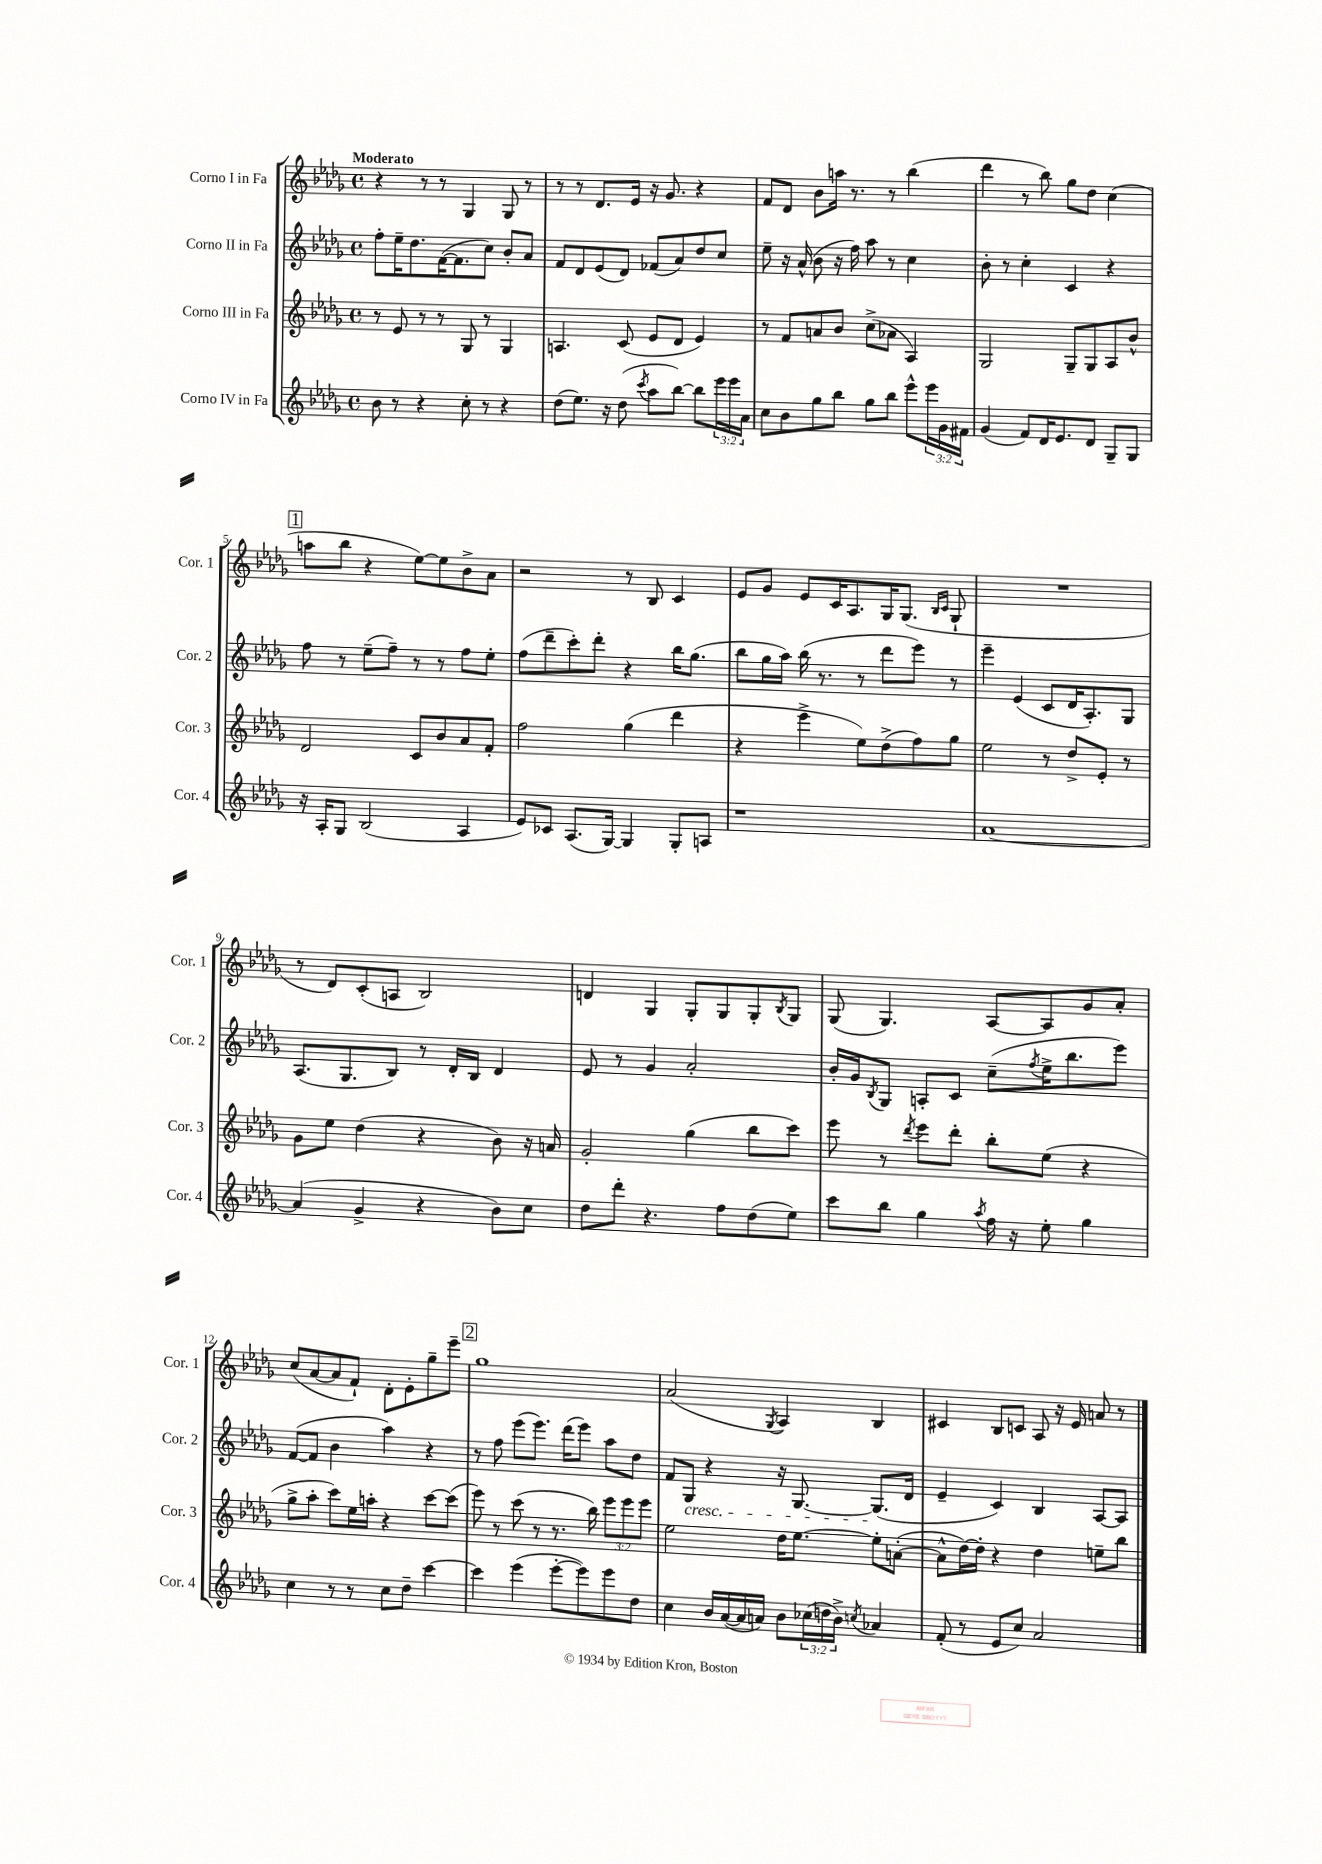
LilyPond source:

<<
\new StaffGroup <<
\new Staff = "s0" \with { instrumentName = "Corno I in Fa" shortInstrumentName = "Cor. 1" } {
    \clef treble \key des \major \defaultTimeSignature \time 4/4 \tempo "Moderato"
    r4 r8 r8 ges4 ges8 r8 |
    r8 r8 des'8. ees'16 r16 ges'8. r4 |
    f'8 des'8 bes'8 a''16 r8. r8 bes''4( |
    des'''4 r8 bes''8) ges''8 des''8 c''4( |
    \mark \markup { \box "1" } a''8 bes''8 r4 ees''8~) ees''8 bes'8-> aes'8 |
    r2 r8 bes8 c'4 |
    ees'8 ges'8 ees'8 c'16 aes8. ges16 ges8.( \grace { bes16 c'16 } ges8-! |
    R1 |
    r8 des'8) c'8-.( a8 bes2) |
    d'4 ges4 ges8-. ges8 ges8-. \acciaccatura { bes8 } ges8 |
    ges8( ges4.) aes8~ aes8 ges'8 aes'8-. |
    c''8( aes'8~ aes'8 f'8-!) des'8-. ees'8-. ges''8-- ees'''8-- |
    \mark \markup { \box "2" } ges''1 |
    aes'2( \acciaccatura { ges8 } aes4) bes4 |
    cis'4 bes8 c'8 aes8 r16 ees'16 a'8 r8 \bar "|." |
}
\new Staff = "s1" \with { instrumentName = "Corno II in Fa" shortInstrumentName = "Cor. 2" } {
    \clef treble \key des \major \defaultTimeSignature \time 4/4
    f''8-. ees''16-- des''8. f'16~( f'8. c''8) bes'8-. aes'8 |
    f'8 des'8 ees'8( des'8) fes'8( aes'8) des''8 c''8 |
    ees''8-- r16 aes'16-^( bes'8 r16 f''16) aes''8 r8 c''4 |
    bes'8-. r8 c''4-. c'4 r4 |
    \mark \markup { \box "1" } f''8 r8 ees''8--( f''8--) r8 r8 f''8 ees''8-. |
    f''8( des'''8-- c'''8-.) des'''8-. r4 bes''16 ges''8.( |
    bes''8 ges''16 aes''16) bes''16( r8. r8 des'''8 ees'''8) r8 |
    ees'''4-- ees'4( c'8 des'16 aes8.-.) ges8 |
    aes8.( ges8. bes8) r8 des'16-. bes16 des'4 |
    ees'8 r8 ges'4 aes'2-. |
    bes'16-. ges'16 \acciaccatura { bes8 } ges8 a8-. c'8 c''8--( \acciaccatura { f''8 } ees''16-> bes''8. ees'''8) |
    f'8~( f'8 bes'4 aes''4) r4 |
    \mark \markup { \box "2" } r8 f''8 ees'''8( ees'''8.) des'''16( ees'''8) aes''8 des''8 |
    f'8 ges8\cresc r4 r16 ges8.~ ges8.\!( des'16 |
    ees'4-- c'4) bes4 aes8~ aes8 \bar "|." |
}
\new Staff = "s2" \with { instrumentName = "Corno III in Fa" shortInstrumentName = "Cor. 3" } {
    \clef treble \key des \major \defaultTimeSignature \time 4/4 \override Staff.TupletNumber.text = #tuplet-number::calc-fraction-text
    r8 ees'8 r8 r8 ges8 r8 ges4 |
    a4. c'8( ees'8 des'8 ees'4) |
    r8 f'8 a'8 bes'8 c''8->( aes'8 aes4) |
    ges2 ges8-- ges8 aes8 bes'8-^ |
    \mark \markup { \box "1" } des'2 c'8 bes'8 aes'8 f'8-. |
    f''2 ges''4( des'''4 |
    r4 ees'''4-> ees''8) des''8->( f''8) ges''8 |
    ees''2 r8 des''8-> ees'8-. r8 |
    ges'8 ees''8 des''4( r4 bes'8) r16 a'16 |
    ges'2-. ges''4( bes''8 c'''8) |
    ees'''8 r8 \acciaccatura { des'''8 } ees'''8 des'''8-. bes''8-. ees''8( r4 |
    ges''8-> aes''8-. c'''8) ees''16 a''16-. r4 c'''8~ c'''8( |
    \mark \markup { \box "2" } ees'''8) r8 c'''8( r8 r8. bes''16) \tuplet 3/2 { ees'''8 ees'''8 ees'''8 } |
    ees''2 des''16 ees''8.~ ees''8-. a'8~-.( |
    a'8-^ des''16~) des''16-. r4 des''4 e''8-- bes''8 \bar "|." |
}
\new Staff = "s3" \with { instrumentName = "Corno IV in Fa" shortInstrumentName = "Cor. 4" } {
    \clef treble \key des \major \defaultTimeSignature \time 4/4 \override Staff.TupletNumber.text = #tuplet-number::calc-fraction-text
    bes'8 r8 r4 c''8-. r8 r4 |
    des''8( ees''8.) r16 des''8( \acciaccatura { c'''8 } aes''8 bes''8~) bes''8 \tuplet 3/2 { ees'''16 ees'''16 aes'16 } |
    c''8 bes'8 ges''8 bes''8 ges''8 bes''8 ees'''8-^ \tuplet 3/2 { ees'''16 ges'16 fis'16 } |
    ges'4( f'8) des'16 ees'8. des'8 ges8-- ges8 |
    \mark \markup { \box "1" } r16 aes16-. ges8 bes2( aes4 |
    ees'8) ces'8 aes8.( ges16~) ges4 ges8-. a8 |
    r1 |
    aes'1~ |
    aes'4( ges'4-> r4 bes'8) c''8 |
    des''8 des'''8-. r4. f''8 des''8( ees''8) |
    c'''8 bes''8 ges''4 \acciaccatura { aes''8 } f''16 r16 ees''8-. ges''4 |
    c''4 r8 r8 c''8 des''8-- c'''4~ |
    \mark \markup { \box "2" } c'''4 ees'''4( ees'''8~-. ees'''8) ees'''8 des''8 |
    c''4 bes'16 aes'16~( aes'16 a'16) bes'8 \tuplet 3/2 { ces''16( d''16 bes'16->) } \acciaccatura { c''8 } aes'4 |
    f'8-.( r8 ees'8 c''8) aes'2 \bar "|." |
}
>>
>>
